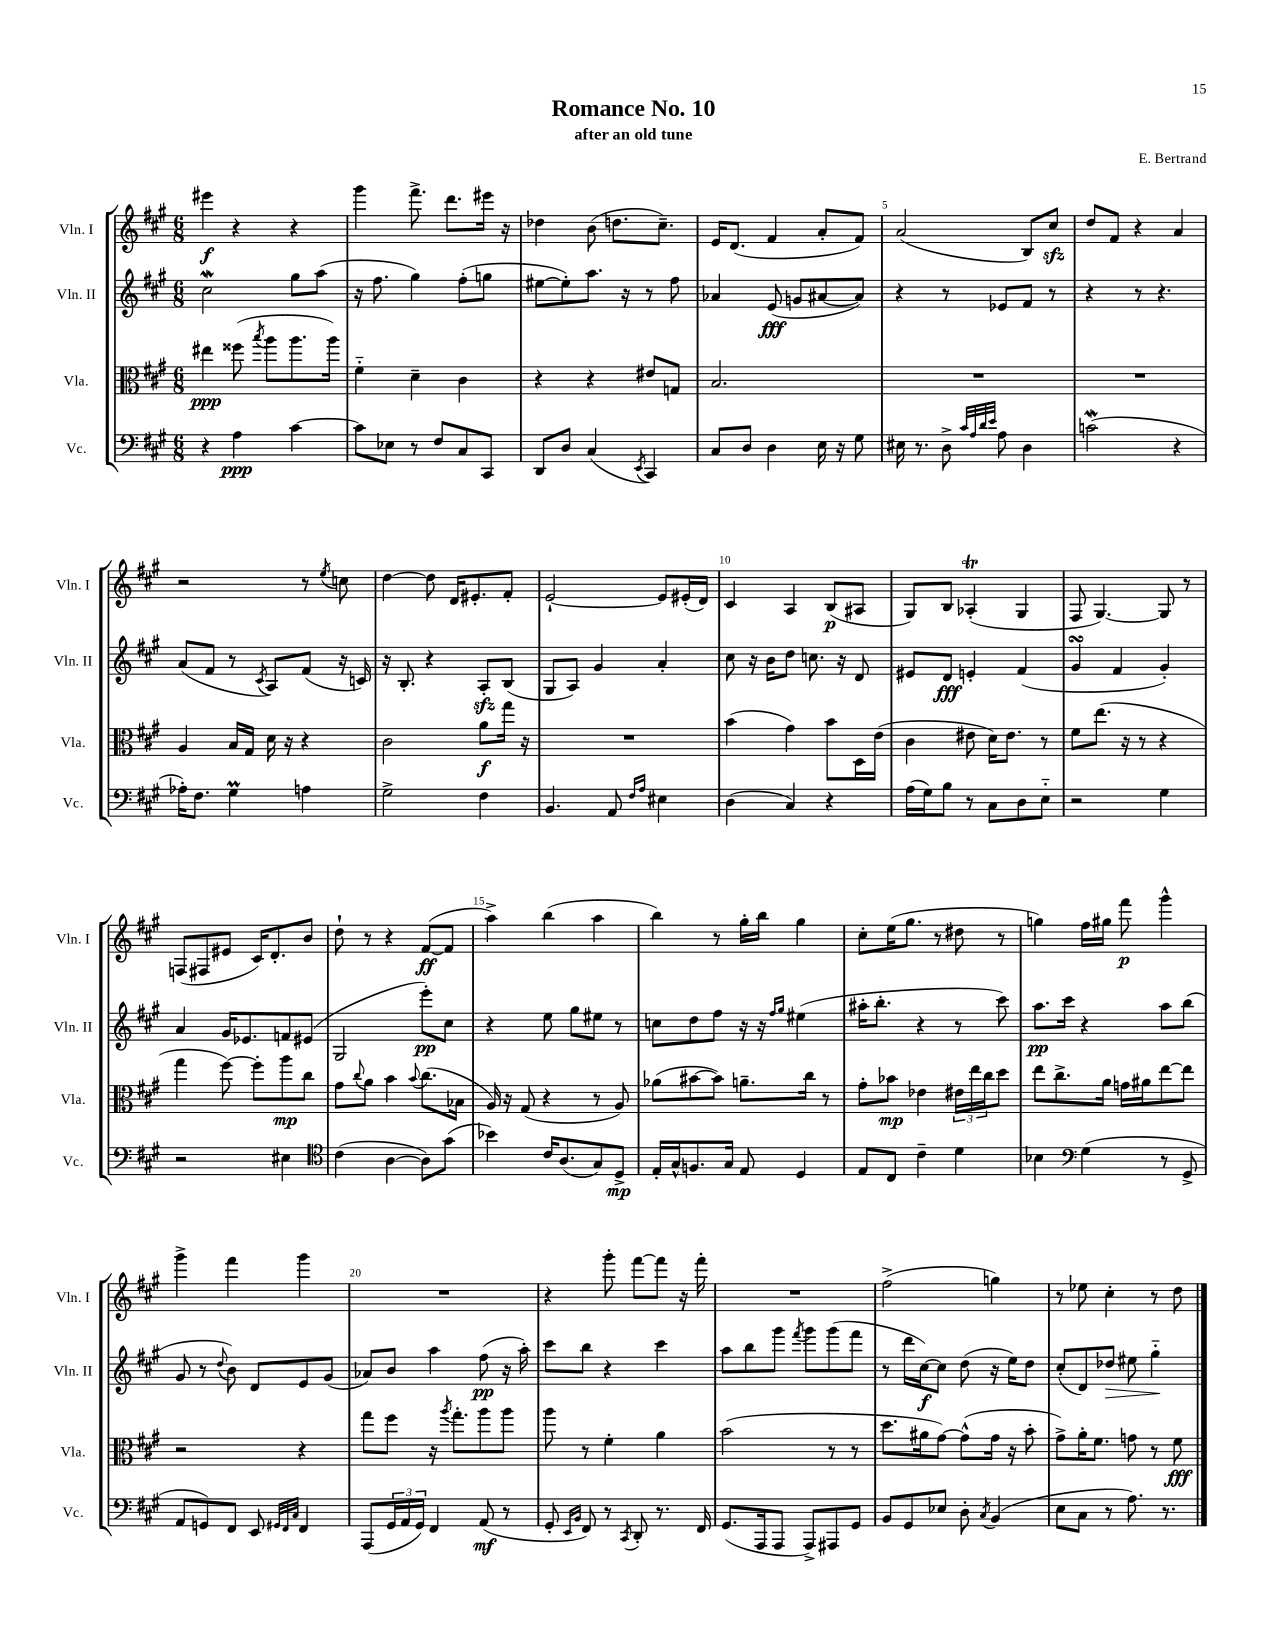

**kern	**dynam	**kern	**dynam	**kern	**dynam	**kern	**dynam
*part4	*part4	*part3	*part3	*part2	*part2	*part1	*part1
*staff4	*staff4	*staff3	*staff3	*staff2	*staff2	*staff1	*staff1
*I"Vc.	*	*I"Vla.	*	*I"Vln. II	*	*I"Vln. I	*
*I'Vc.	*	*I'Vla.	*	*I'Vln. II	*	*I'Vln. I	*
*clefF4	*	*clefC3	*	*clefG2	*	*clefG2	*
*k[f#c#g#]	*	*k[f#c#g#]	*	*k[f#c#g#]	*	*k[f#c#g#]	*
*M6/8	*	*M6/8	*	*M6/8	*	*M6/8	*
=1	=1	=1	=1	=1	=1	=1	=1
4r	.	4ee#X\	ppp	2cc#W\	.	4eee#X\	f
4A\	ppp	(8ff##X\	.	.	.	4r	.
.	.	8qbb/	.	.	.	.	.
.	.	8aa\L	.	.	.	.	.
[4c#\	.	8.aa\	.	8gg#\L	.	4r	.
.	.	.	.	(8aa\J	.	.	.
.	.	16aa\Jk)	.	.	.	.	.
=2	=2	=2	=2	=2	=2	=2	=2
8c#\L]	.	4f#\	.	16r	.	4ggg#\	.
.	.	.	.	8.ff#\	.	.	.
8E-X\J	.	.	.	.	.	.	.
8r	.	4d~\	.	4gg#\)	.	8.fff#^\	.
8F#/L	.	.	.	.	.	.	.
.	.	.	.	.	.	8.ddd\L	.
8C#/	.	4c#\	.	(8ff#'\L	.	.	.
8CC#/J	.	.	.	8ggn\J	.	16eee#X\Jk	.
.	.	.	.	.	.	16r	.
=3	=3	=3	=3	=3	=3	=3	=3
8DD/L	.	4r	.	[8ee#X\L	.	4dd-X\	.
8D/J	.	.	.	8ee#'\])	.	.	.
(4C#/	.	4r	.	8.aa\J	.	(8b\	.
.	.	.	.	.	.	8.ddn\L	.
.	.	.	.	16r	.	.	.
8qEE/	.	.	.	.	.	.	.
4CC#/)	.	8e#X/L	.	8r	.	.	.
.	.	.	.	.	.	8.cc#~\J)	.
.	.	8Gn/J	.	8ff#\	.	.	.
=4	=4	=4	=4	=4	=4	=4	=4
8C#/L	.	2.B/	.	4a-X/	.	16e/KL	.
.	.	.	.	.	.	(8.d/J	.
8D/J	.	.	.	.	.	.	.
4D\	.	.	.	(8e/	fff	4f#/	.
.	.	.	.	8gn/L	.	.	.
16E\	.	.	.	[8a#X/	.	8a'/L	.
16r	.	.	.	.	.	.	.
8G#\	.	.	.	8a#/J])	.	8f#/J)	.
=5	=5	=5	=5	=5	=5	=5	=5
16E#X\	.	2.r	.	4r	.	(2a/	.
8.r	.	.	.	.	.	.	.
8D^\	.	.	.	8r	.	.	.
32qqc#/LLL	.	.	.	.	.	.	.
32qqA/	.	.	.	.	.	.	.
32qqd/	.	.	.	.	.	.	.
32qqe/JJJ	.	.	.	.	.	.	.
8A\	.	.	.	8e-X/L	.	.	.
4D\	.	.	.	8f#/J	.	8B/L)	.
.	.	.	.	8r	.	8cc#zz/J	.
=6	=6	=6	=6	=6	=6	=6	=6
(2cnw\	.	2.r	.	4r	.	8dd/L	.
.	.	.	.	.	.	8f#/J	.
.	.	.	.	8r	.	4r	.
.	.	.	.	4.r	.	.	.
4r	.	.	.	.	.	4a/	.
!!LO:LB:g=z
=7	=7	=7	=7	=7	=7	=7	=7
16A-X'\KL)	.	4A/	.	(8a/L	.	2r	.
8.F#\J	.	.	.	.	.	.	.
.	.	.	.	8f#/J	.	.	.
4G#m\	.	16B/LL	.	8r	.	.	.
.	.	16G#/JJ	.	.	.	.	.
.	.	.	.	8qc#/	.	.	.
.	.	16d\	.	8A/L)	.	.	.
.	.	16r	.	.	.	.	.
4An\	.	4r	.	(8f#/J	.	8r	.
.	.	.	.	.	.	8qee/	.
.	.	.	.	16r	.	8ccn\	.
.	.	.	.	16cn/)	.	.	.
=8	=8	=8	=8	=8	=8	=8	=8
2G#^\	.	2c#\	.	16r	.	[4dd\	.
.	.	.	.	8.B'/	.	.	.
.	.	.	.	4r	.	8dd\]	.
.	.	.	.	.	.	16d/KL	.
.	.	.	.	.	.	8.e#X'/	.
4F#\	.	8a\L	f	8Azz'/L	.	.	.
.	.	16gg#\Jk	.	(8B/J	.	8f#'/J	.
.	.	16r	.	.	.	.	.
=9	=9	=9	=9	=9	=9	=9	=9
4.BB/	.	2.r	.	8G#/L	.	[2e`/	.
.	.	.	.	8A/J)	.	.	.
.	.	.	.	4g#/	.	.	.
8AA/	.	.	.	.	.	.	.
16qqF#/LL	.	.	.	.	.	.	.
16qqA/JJ	.	.	.	.	.	.	.
4E#X\	.	.	.	4a'/	.	8e/L]	.
.	.	.	.	.	.	(16e#X'/L	.
.	.	.	.	.	.	16d/JJ)	.
=10	=10	=10	=10	=10	=10	=10	=10
(4D\	.	(4b\	.	8cc#\	.	4c#/	.
.	.	.	.	16r	.	.	.
.	.	.	.	16b\KL	.	.	.
4C#/)	.	4g#\)	.	8dd\J	.	4A/	.
.	.	.	.	8.ccn\	.	.	.
4r	.	8b\L	.	.	.	(8B/L	p
.	.	.	.	16r	.	.	.
.	.	16D\L	.	8d/	.	8A#X/J	.
.	.	(16e\JJ	.	.	.	.	.
=11	=11	=11	=11	=11	=11	=11	=11
(16A\LL	.	4c#\	.	8e#X/L	.	8G#/L)	.
16G#\J)	.	.	.	.	.	.	.
8B\J	.	.	.	8d/J	fff	8B/J	.
8r	.	8e#X\	.	4en'/	.	(4A-XT'/	.
8C#\L	.	16d\KL)	.	.	.	.	.
.	.	8.e#\J	.	.	.	.	.
8D\	.	.	.	(4f#/	.	4G#/	.
8E\J	.	8r	.	.	.	.	.
=12	=12	=12	=12	=12	=12	=12	=12
2r	.	8f#\L	.	4g#sSsS/	.	8F#/	.
.	.	(8.ee\J	.	.	.	[4.G#/)	.
.	.	.	.	4f#/	.	.	.
.	.	16r	.	.	.	.	.
.	.	8r	.	.	.	.	.
4G#\	.	4r	.	4g#'/)	.	8G#/]	.
.	.	.	.	.	.	8r	.
!!LO:LB:g=z
=13	=13	=13	=13	=13	=13	=13	=13
2r	.	4gg#\	.	4a/	.	(8Fn/L	.
.	.	.	.	.	.	8F#X/	.
.	.	[8ff#\)	.	16g#/KL	.	8e#X/J	.
.	.	.	.	8.e-X/	.	.	.
.	.	8ff#'\L]	.	.	.	16c#/KL)	.
.	.	.	.	.	.	8.d'/	.
4E#X\	.	8aa\	mp	8fn/	.	.	.
.	.	8cc#\J	.	(8e#X/J	.	8b/J	.
=14	=14	=14	=14	=14	=14	=14	=14
*clefC4	*	*	*	*	*	*	*
(4c#\	.	8g#\L	.	2G#/	.	8dd`\	.
.	.	8qqcc#/	.	.	.	.	.
.	.	8a\J	.	.	.	8r	.
[4A\	.	4b\	.	.	.	4r	.
.	.	8qqb/	.	.	.	.	.
8A\L])	.	(8.cc#\L	.	8eee'\L)	pp	([8f#/L	ff
(8g#\J	.	.	.	8cc#\J	.	8f#/J]	.
.	.	16B-X\Jk	.	.	.	.	.
=15	=15	=15	=15	=15	=15	=15	=15
4b-X\)	.	16A/)	.	4r	.	4aa^\)	.
.	.	16r	.	.	.	.	.
.	.	(8G#/	.	.	.	.	.
16c#/KL	.	4r	.	8ee\	.	(4bb\	.
(8.A/	.	.	.	.	.	.	.
.	.	.	.	8gg#\L	.	.	.
8G#/)	.	8r	.	8ee#X\J	.	4aa\	.
8D^/J	mp	8A/)	.	8r	.	.	.
=16	=16	=16	=16	=16	=16	=16	=16
16E'/LL	.	(8a-X\L	.	8ccn\L	.	4bb\)	.
16G#^^/J	.	.	.	.	.	.	.
8.Fn/	.	[8b#X\	.	8dd\	.	.	.
.	.	8b#\J])	.	8ff#\J	.	8r	.
16G#/Jk	.	.	.	.	.	.	.
8E/	.	8.an~\L	.	16r	.	16gg#'\LL	.
.	.	.	.	16r	.	16bb\JJ	.
.	.	.	.	16qqff#/LL	.	.	.
.	.	.	.	16qqgg#/JJ	.	.	.
4D/	.	.	.	(4ee#X\	.	4gg#\	.
.	.	16cc#\Jk	.	.	.	.	.
.	.	8r	.	.	.	.	.
=17	=17	=17	=17	=17	=17	=17	=17
8E/L	.	8g#'\L	.	16aa#X'\KL	.	8cc#'\L	.
.	.	.	.	8.bb'\J	.	.	.
8C#/J	.	8b-X\J	mp	.	.	(16ee\K	.
.	.	.	.	.	.	8.gg#\J	.
4c#~\	.	4e-X\	.	4r	.	.	.
.	.	.	.	.	.	8r	.
4d\	.	24e#X\LL	.	8r	.	8dd#X\	.
.	.	24ee\	.	.	.	.	.
.	.	24cc#\J	.	.	.	.	.
.	.	8dd\J	.	8ccc#\)	.	8r	.
=18	=18	=18	=18	=18	=18	=18	=18
4B-X\	.	8ee\L	.	8.aa\L	pp	4ggn\)	.
.	.	8.cc#^\	.	.	.	.	.
.	.	.	.	16ccc#\Jk	.	.	.
*clefF4	*	*	*	*	*	*	*
(4G#\	.	.	.	4r	.	16ff#\LL	.
.	.	16a\Jk	.	.	.	16gg#X\JJ	.
.	.	16gn\LL	.	.	.	8fff#\	p
.	.	16a#X\J	.	.	.	.	.
8r	.	[8ee\	.	8aa\L	.	4ggg#^^\	.
8GG#^/	.	8ee\J]	.	(8bb\J	.	.	.
!!LO:LB:g=z
=19	=19	=19	=19	=19	=19	=19	=19
8AA/L	.	2r	.	8g#/	.	4ggg#^\	.
8GGn/)	.	.	.	8r	.	.	.
.	.	.	.	8qqdd/	.	.	.
8FF#/J	.	.	.	8b\)	.	4fff#\	.
8EE/	.	.	.	8d/L	.	.	.
32qqGG#X/LLL	.	.	.	.	.	.	.
32qqFF#/	.	.	.	.	.	.	.
32qqC#/JJJ	.	.	.	.	.	.	.
4FF#/	.	4r	.	8e/	.	4ggg#\	.
.	.	.	.	(8g#/J	.	.	.
=20	=20	=20	=20	=20	=20	=20	=20
(8AAA/L	.	8gg#\L	.	8a-X/L)	.	2.r	.
24GG#/L	.	8ff#\J	.	8b/J	.	.	.
24AA/	.	.	.	.	.	.	.
24GG#/JJ)	.	.	.	.	.	.	.
4FF#/	.	16r	.	4aa\	.	.	.
.	.	8qaa/	.	.	.	.	.
.	.	8.gg#'\L	.	.	.	.	.
(8AA/	mf	8aa\	.	(8ff#\	pp	.	.
8r	.	8aa\J	.	16r	.	.	.
.	.	.	.	16aa'\)	.	.	.
=21	=21	=21	=21	=21	=21	=21	=21
8GG#'/	.	8aa\	.	8ccc#\L	.	4r	.
16qqEE/LL	.	.	.	.	.	.	.
16qqBB/JJ	.	.	.	.	.	.	.
8FF#/)	.	8r	.	8bb\J	.	.	.
8r	.	4f#'\	.	4r	.	8ggg#'\	.
8qCC#/	.	.	.	.	.	.	.
8DD'/	.	.	.	.	.	[8fff#\L	.
8.r	.	4a\	.	4ccc#\	.	8fff#\J]	.
.	.	.	.	.	.	16r	.
16FF#/	.	.	.	.	.	16fff#'\	.
=22	=22	=22	=22	=22	=22	=22	=22
(8.GG#/L	.	(2b\	.	8aa\L	.	2.r	.
.	.	.	.	8bb\	.	.	.
16AAA/k	.	.	.	.	.	.	.
8AAA/J	.	.	.	8ggg#\J	.	.	.
.	.	.	.	8qfff#/	.	.	.
8AAA^/L)	.	.	.	8ggg#\L	.	.	.
8AAA#X/	.	8r	.	(8ggg#\	.	.	.
8GG#/J	.	8r	.	8fff#\J	.	.	.
=23	=23	=23	=23	=23	=23	=23	=23
8BB/L	.	8.dd\L	.	8r	.	(2ff#^\	.
8GG#/	.	.	.	16ddd\LL	.	.	.
.	.	16a#X\k	.	[16cc#\J)	f	.	.
8E-X/J	.	[8g#\J)	.	8cc#\J]	.	.	.
8D'\	.	(8g#^^\L]	.	(8dd\	.	.	.
8qC#/	.	.	.	.	.	.	.
(4BB/	.	16g#\Jk	.	16r	.	4ggn\)	.
.	.	16r	.	16ee\KL)	.	.	.
.	.	8b'\	.	8dd\J	.	.	.
=24	=24	=24	=24	=24	=24	=24	=24
8E\L	.	8g#^\L)	.	(8cc#'/L	.	8r	.
8C#\J	.	16a'\K	.	8d/)	.	8ee-X\	.
.	.	8.f#\J	.	.	.	.	.
!	!	!	!	!	!LO:HP:b	!	!
8r	.	.	.	8dd-X/J	>	4cc#'\	.
8.A\)	.	8gn\	.	8ee#X\	.	.	.
.	.	8r	.	4gg#\	.	8r	.
8.r	.	.	.	.	.	.	.
.	.	8f#\	fff	.	.	8dd\	.
.	.	.	.	.	]	.	.
==	==	==	==	==	==	==	==
*-	*-	*-	*-	*-	*-	*-	*-
